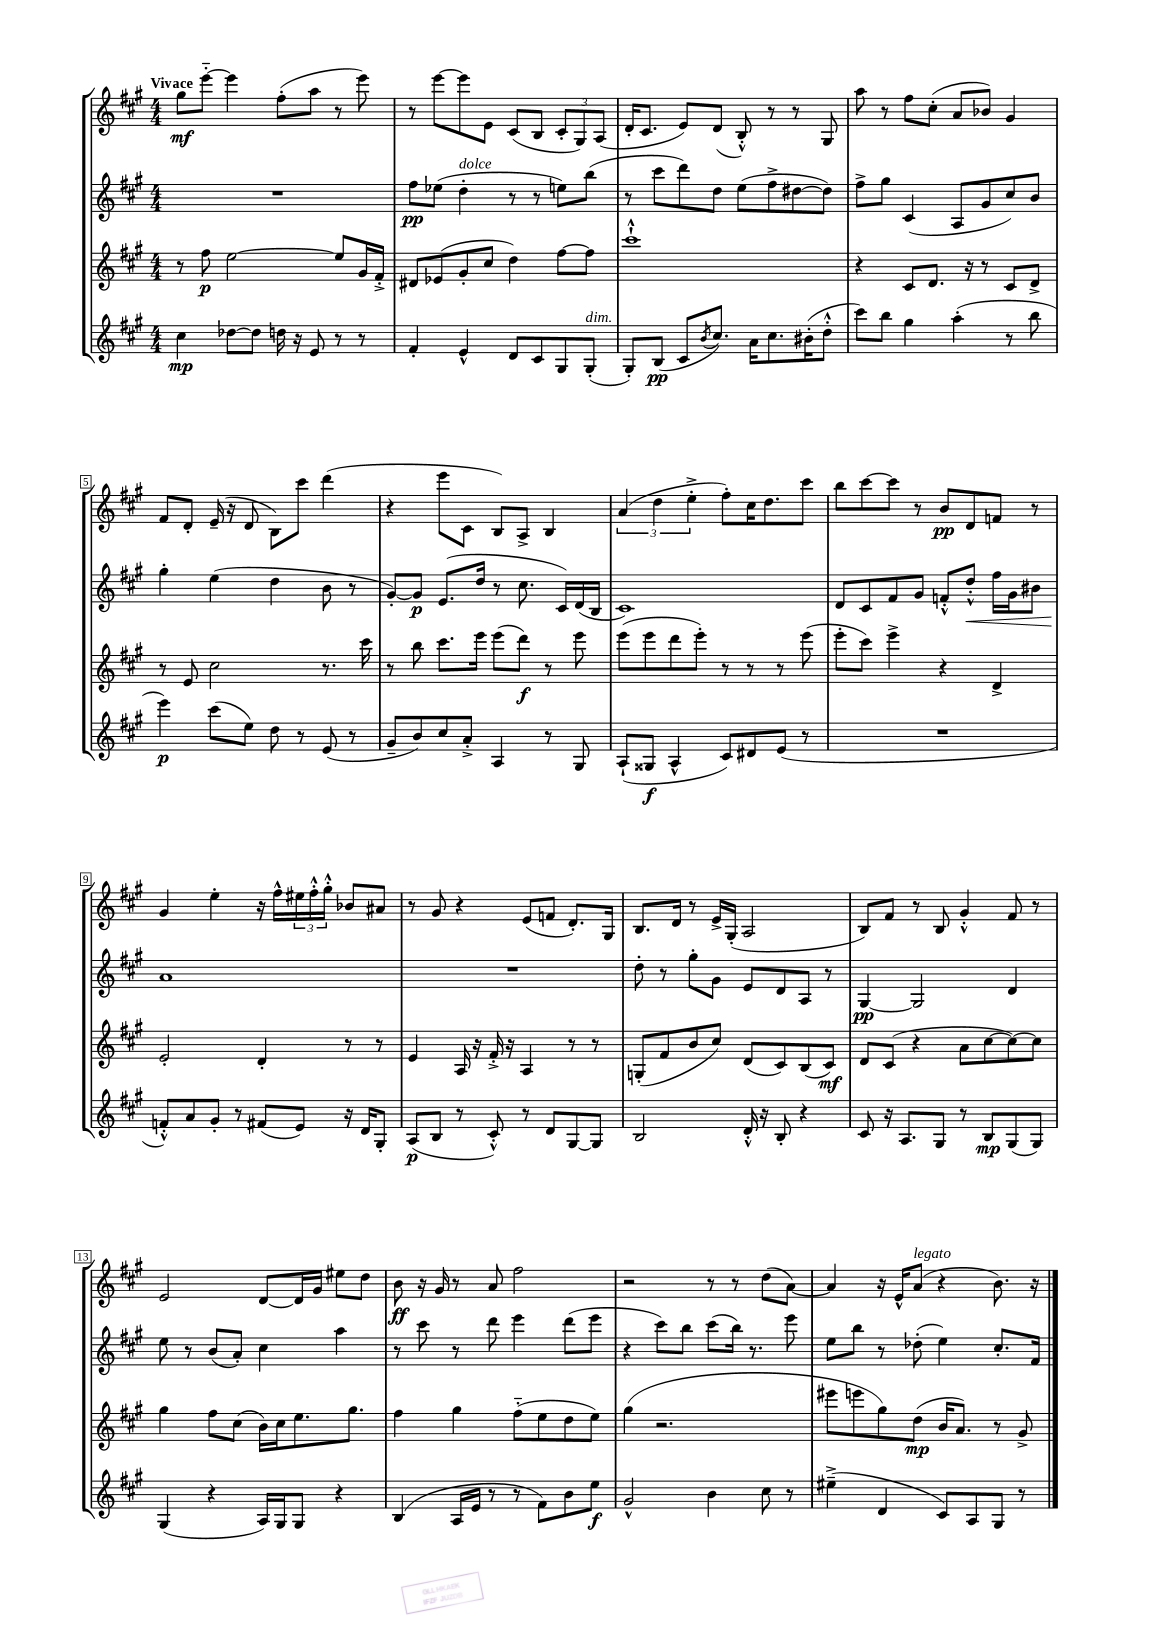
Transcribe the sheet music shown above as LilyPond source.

<<
\new StaffGroup <<
\new Staff = "s0" {
    \clef treble \key a \major \numericTimeSignature \time 4/4 \tempo "Vivace"
    gis''8\mf e'''8~-_ e'''4 fis''8-.( a''8 r8 e'''8) |
    r8 e'''8~ e'''8 e'8 cis'8( b8 \tuplet 3/2 { cis'8-. gis8) a8( } |
    d'16-. cis'8. e'8) d'8( b8-.-^) r8 r8 gis8 |
    a''8 r8 fis''8 cis''8-.( a'8 bes'8) gis'4 |
    fis'8 d'8-. e'16--( r16 d'8 b8) cis'''8 d'''4( |
    r4 e'''8 cis'8 b8) a8-> b4 |
    \tuplet 3/2 { a'4( d''4 e''4-.-> } fis''8-.) cis''16 d''8. cis'''8 |
    b''8 cis'''8~ cis'''8 r8 b'8\pp d'8 f'8 r8 |
    gis'4 e''4-. r16 fis''16-^ \tuplet 3/2 { eis''16 fis''16-.-^ gis''16-.-^ } bes'8 ais'8 |
    r8 gis'8 r4 e'8( f'8 d'8.-.) gis16 |
    b8. d'16 r8 e'16-> gis16-.( a2 |
    b8) fis'8 r8 b8 gis'4-.-^ fis'8 r8 |
    e'2 d'8~ d'16 gis'16 eis''8 d''8 |
    b'8\ff r16 gis'16 r8 a'8 fis''2 |
    r2 r8 r8 d''8( a'8~) |
    a'4 r16 e'16-^ a'8^\markup { \italic "legato" }( r4 b'8.) r16 \bar "|." |
}
\new Staff = "s1" {
    \clef treble \key a \major \numericTimeSignature \time 4/4
    R1 |
    fis''8\pp ees''8( d''4-.^\markup { \italic "dolce" } r8 r8 e''8) b''8( |
    r8 cis'''8 d'''8) d''8 e''8( fis''8-> dis''8~ dis''8) |
    fis''8-> gis''8 cis'4( a8 gis'8 cis''8) b'8 |
    gis''4-. e''4( d''4 b'8 r8 |
    gis'8~-.) gis'8\p e'8.( d''16 r8 cis''8. cis'16) d'16( b16 |
    cis'1) |
    d'8 cis'8 fis'8 gis'8 f'8-.-^ d''8-.-^\< fis''16 gis'16 bis'8 |
    a'1\! |
    R1 |
    d''8-. r8 gis''8-. gis'8 e'8 d'8 a8 r8 |
    gis4~\pp gis2 d'4 |
    e''8 r8 b'8( a'8-.) cis''4 a''4 |
    r8 cis'''8 r8 d'''8 e'''4 d'''8( e'''8 |
    r4 cis'''8) b''8 cis'''8( b''16) r8. e'''8 |
    e''8 b''8 r8 des''8-.( e''4) cis''8.-. fis'16 \bar "|." |
}
\new Staff = "s2" {
    \clef treble \key a \major \numericTimeSignature \time 4/4
    r8 fis''8\p e''2~ e''8 gis'16 fis'16-.-> |
    dis'8 ees'8( gis'8-. cis''8 d''4) fis''8~ fis''8 |
    cis'''1-!-^ |
    r4 cis'8 d'8. r16 r8 cis'8 d'8-> |
    r8 e'8 cis''2 r8. cis'''16 |
    r8 b''8 cis'''8. e'''16 e'''8( d'''8\f) r8 e'''8 |
    e'''8( e'''8 d'''8 e'''8-.) r8 r8 r8 e'''8( |
    e'''8-. cis'''8) e'''4-> r4 d'4-> |
    e'2-. d'4-. r8 r8 |
    e'4 a16 r16 fis'16-.-> r16 a4 r8 r8 |
    g8-.( fis'8 b'8 cis''8) d'8( cis'8) b8( cis'8\mf) |
    d'8 cis'8( r4 a'8 cis''8~ cis''8~) cis''8 |
    gis''4 fis''8 cis''8( b'16) cis''16 e''8. gis''8. |
    fis''4 gis''4 fis''8-_( e''8 d''8 e''8) |
    gis''4( r2. |
    eis'''8 e'''8 gis''8) d''8\mp( b'16 a'8.) r8 gis'8-> \bar "|." |
}
\new Staff = "s3" {
    \clef treble \key a \major \numericTimeSignature \time 4/4
    cis''4\mp des''8~ des''8 d''16 r16 e'8 r8 r8 |
    fis'4-. e'4-^ d'8 cis'8 gis8 gis8-.^\markup { \italic "dim." }( |
    gis8-.) b8\pp( cis'8 \acciaccatura { b'8 } cis''8.) a'16 cis''8. bis'16-.( d''8-.-^ |
    cis'''8) b''8 gis''4 a''4-.( r8 b''8 |
    e'''4\p) cis'''8( e''8) d''8 r8 e'8( r8 |
    gis'8-- b'8) cis''8 a'8-.-> a4 r8 gis8 |
    a8-!( gisis8\f a4-^ cis'8) dis'8 e'8( r8 |
    R1 |
    f'8-.-^) a'8 gis'8-. r8 fis'8( e'8) r16 d'16 gis8-. |
    a8\p( b8 r8 cis'8-.-^) r8 d'8 gis8~ gis8 |
    b2 d'16-.-^ r16 b8-. r4 |
    cis'8 r16 a8. gis8 r8 b8\mp gis8( gis8) |
    gis4( r4 a16) gis16 gis8 r4 |
    b4( a16 e'16 r8 r8 fis'8) b'8 e''8\f |
    gis'2-^ b'4 cis''8 r8 |
    eis''4--->( d'4 cis'8) a8 gis8 r8 \bar "|." |
}
>>
>>
\layout { \context { \Score \override BarNumber.stencil = #(make-stencil-boxer 0.1 0.3 ly:text-interface::print) } }
